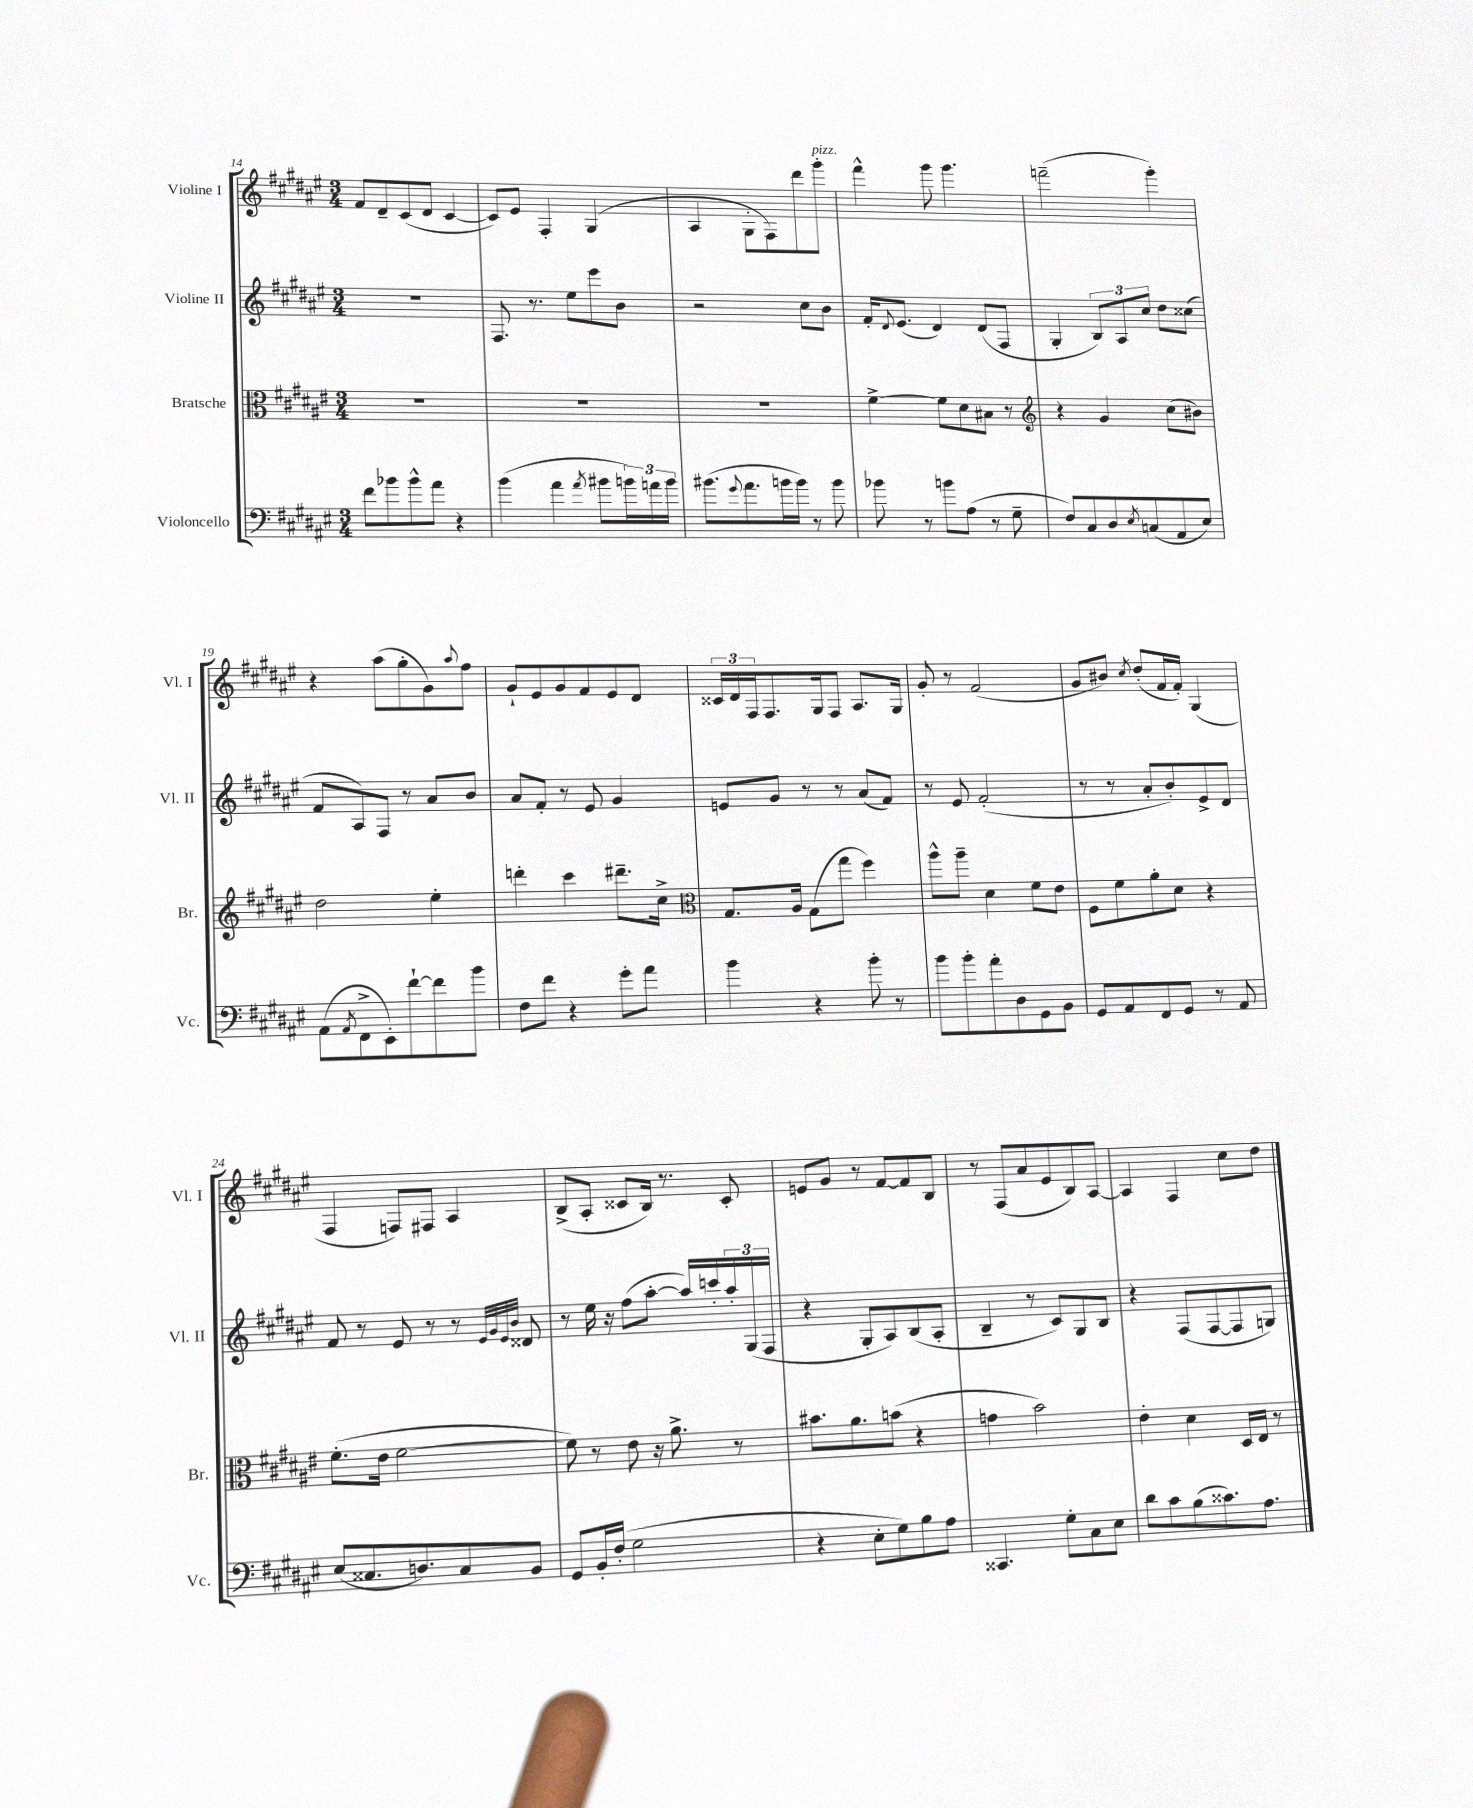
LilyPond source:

<<
\new StaffGroup <<
\new Staff = "s0" \with { instrumentName = "Violine I" shortInstrumentName = "Vl. I" } {
    \clef treble \key fis \major \numericTimeSignature \time 3/4
    fis'8 dis'8-- cis'8( dis'8 cis'4~ |
    cis'8) eis'8 fis4-. gis4( |
    ais4 gis8-. fis8) dis'''8 gis'''8-.^\markup { \italic "pizz." } |
    fis'''4-^ gis'''8 gis'''4. |
    f'''2--( gis'''4-.) |
    r4 ais''8( gis''8-. gis'8) \appoggiatura { ais''8 } fis''8 |
    gis'8-! eis'8 gis'8 fis'8 eis'8 dis'8 |
    \tuplet 3/2 { cisis'16 dis'16 fis16 } fis8. gis16 fis8 ais8. gis16 |
    gis'8-. r8 fis'2( |
    gis'8 bis'8) \acciaccatura { cis''8 } dis''8-.( fis'16 fis'16-.) gis4( |
    fis4 f8) fis8 ais4 |
    b8->( ais8-. cisis'8 b16) r8. cisis'8-. |
    e'8 gis'8 r8 fis'8~ fis'8 b8 |
    r8 fis8( ais'8 eis'8 b8) ais8~ |
    ais4 fis4 cis''8 dis''8 \bar "|." |
}
\new Staff = "s1" \with { instrumentName = "Violine II" shortInstrumentName = "Vl. II" } {
    \clef treble \key fis \major \numericTimeSignature \time 3/4
    R2. |
    fis8. r8. eis''8 eis'''8 b'8 |
    r2 cis''8 b'8 |
    fis'16-. \appoggiatura { dis'8 } eis'8.( dis'4) dis'8( fis8 |
    gis4-. \tuplet 3/2 { b8) ais8 cis''8 } dis''8 cisis''8( |
    fis'8 ais8) fis8 r8 ais'8 b'8 |
    ais'8 fis'8-. r8 eis'8 gis'4 |
    e'8 gis'8 r8 r8 ais'8( fis'8) |
    r8 eis'8 fis'2-.( |
    r8 r8 ais'8-. b'8-.) eis'8-> dis'8 |
    fis'8 r8 eis'8 r8 r8 \grace { eis'32 gis'32 eis'32 b'32 } disis'8 |
    r8 eis''16 r16 fis''8( ais''8~-. ais''16) c'''16-. \tuplet 3/2 { ais''16-. gis16( fis16 } |
    r4 gis8-. ais8) b8( ais8-. |
    b4-- r8 cis'8) gis8 b8 |
    r4 fis8( fis8~ fis8 g8) \bar "|." |
}
\new Staff = "s2" \with { instrumentName = "Bratsche" shortInstrumentName = "Br." } {
    \clef alto \key fis \major \numericTimeSignature \time 3/4
    R2. |
    R2. |
    R2. |
    fis'4~-> fis'8 dis'8 bis8 r8 |
    \clef treble r4 gis'4 cis''8( bis'8) |
    dis''2 eis''4-. |
    d'''4-. cis'''4 dis'''8.-- cis''16-> |
    \clef alto gis8. ais16 gis8( gis''8 fis''4) |
    ais''8-^ ais''8-- dis'4 fis'8 eis'8 |
    fis8 fis'8 ais'8-. dis'8 r4 |
    fis'8.-.( eis'16 fis'2~ |
    fis'8) r8 eis'8 r16 ais'8.-> r8 |
    bis'8. ais'8. b'8( r4 |
    g'4 b'2) |
    eis'4-. dis'4 dis16 eis16 r8 \bar "|." |
}
\new Staff = "s3" \with { instrumentName = "Violoncello" shortInstrumentName = "Vc." } {
    \clef bass \key fis \major \numericTimeSignature \time 3/4
    fis'8 bes'8 bes'8-^ ais'8 r4 |
    b'4( ais'4 \acciaccatura { ais'8 } bis'8 \tuplet 3/2 { b'16) a'16 b'16 } |
    bis'8.( \appoggiatura { gis'8 } ais'8. b'16 b'16) r8 b'8 |
    bes'8 r8 b'8 ais8( r8 gis8-- |
    fis8) cis8 dis8 \acciaccatura { eis8 } c8( ais,8 eis8) |
    ais,8( \acciaccatura { ais,8 } fis,8-> eis,8-.) fis'8~-! fis'8 b'8 |
    fis8 fis'8 r4 gis'8-. ais'8 |
    b'4 r4 b'8-. r8 |
    b'8 b'8-. ais'8-. dis8 gis,8 b,8 |
    gis,8 ais,8 fis,8 gis,8 r8 ais,8 |
    eis8( cisis8. d8.) cisis8 b,8 |
    gis,8 b,16-. fis16-.( gis2 |
    r4 eis8-. gis8) b8 ais8 |
    cisis,4. gis8-. cis8 eis8 |
    dis'8 cis'8 b8( cisis'8.) ais8. \bar "|." |
}
>>
>>
\layout { \context { \Score currentBarNumber = #14 } }
